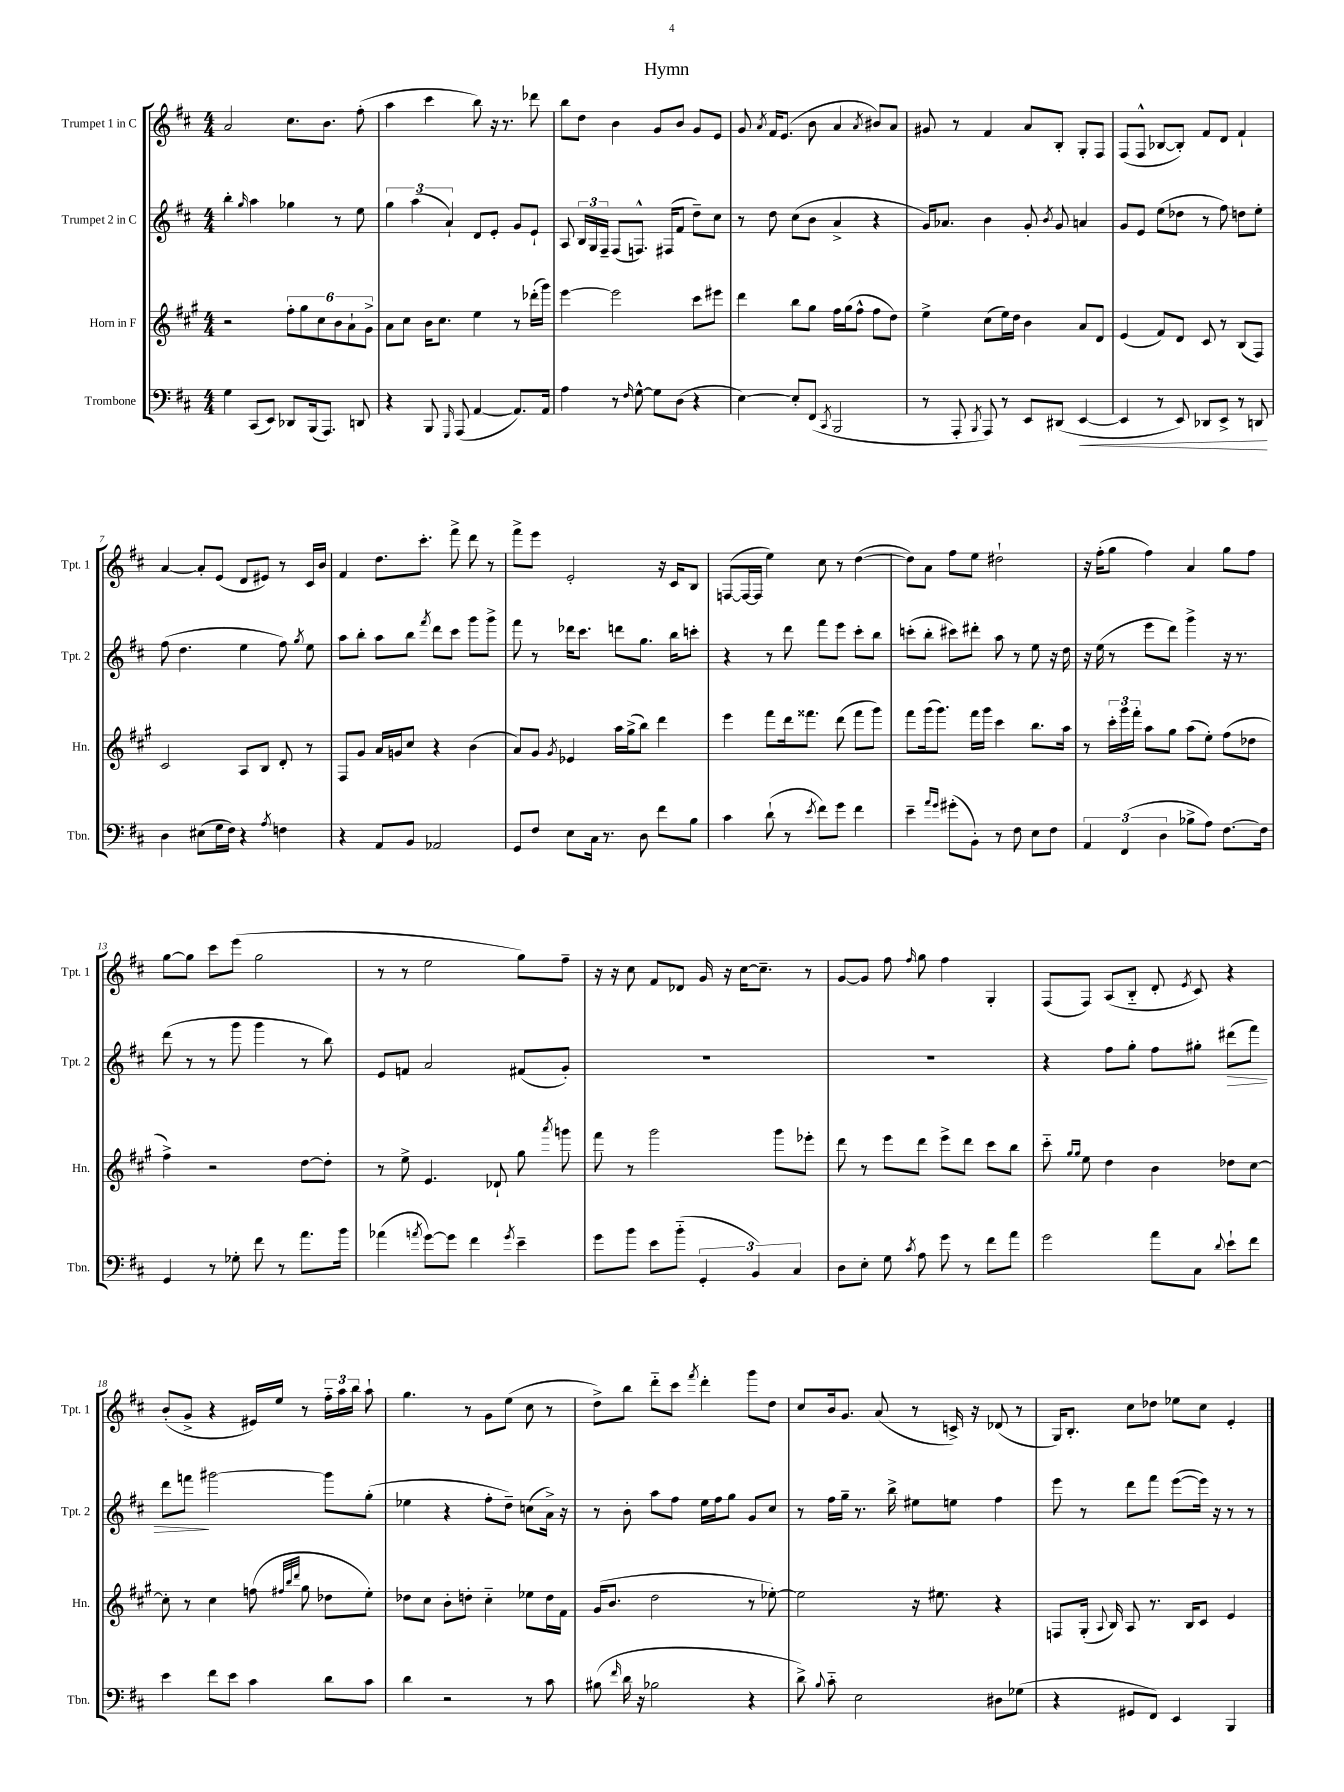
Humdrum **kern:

**kern	**kern	**kern	**kern
*staff4	*staff3	*staff2	*staff1
*clefF4	*clefG2	*clefG2	*clefG2
*k[f#c#]	*k[f#c#g#]	*k[f#c#]	*k[f#c#]
*M4/4	*M4/4	*M4/4	*M4/4
4G\	2r	4bb'\	2a/
.	.	16qqgg/	.
(8CC#/L	.	4aa\	.
8EE/J)	.	.	.
8DD-/L	12ff#'\L	4gg-\	8.cc#\L
.	12gg#\	.	.
(16BBB/k	.	.	.
.	12cc#\	.	.
8.AAA/J)	.	.	8.b\J
.	12b\	8r	.
.	12a`\	.	.
8DD/	.	8ee\	(8ff#'\
.	12g#^\J	.	.
=	=	=	=
4r	8a\L	6gg\	4aa\
.	8cc#\J	.	.
.	.	(6aa\	.
8BBB/	16b\LK	.	4ccc#\
.	8.cc#\J	.	.
.	.	6a`/)	.
16qqGGG/	.	.	.
(8AAA/	.	.	.
[4AA/	4ee\	8d/L	8bb\)
.	.	8e'/J	16r
.	.	.	8.r
8.AA/]L)	8r	8g/L	.
.	(16ddd-'\LL	8e`/J	8ddd-\
16AA/Jk	16ggg#\JJ)	.	.
=	=	=	=
4A\	[4eee\	8A/	8bb\L
.	.	24B/LL	8dd\J
.	.	24G/	.
.	.	24F#~/JJ	.
8r	2eee\]	(8F#/L	4b\
16qqF#/	.	.	.
[8G^^\	.	8.F^^/J)	.
8G\]L	.	.	8g/L
.	.	(16F#/LK	.
(8D\J	.	8f#/J	8b/J
4r	8ccc#\L	8dd~\L)	8g/L
.	8eee#\J	8cc#\J	8e/J
=	=	=	=
[4E\)	4ddd\	8r	8g/
.	.	.	8qa/
.	.	8dd\	16f#/LK
.	.	.	(8.e/J
8E'/]L	8bb\L	(8cc#\L	.
(8FF#/J	8gg#\J	8b\J	8b\
8qCC#/	.	.	.
2BBB/	16ff#\LL	4a^/	4a/
.	(16gg#\J	.	.
.	8ff#^^\J	.	.
.	.	.	8qa/
.	8ff#\L	4r	8b#/L)
.	8dd\J)	.	8a/J
=	=	=	=
8r	4ee^\	16g/LK)	8g#/
.	.	8.a-/J	.
8AAA'/	.	.	8r
8qBBB/	.	.	.
8AAA/)	(8cc#\L	4b\	4f#/
8r	16ee\L)	.	.
.	16dd\JJ	.	.
8EE/L	4b\	8g'/	8a/L
.	.	8qb/	.
(8DD#/J	.	8g/	8B'/J
[4EE/	8a/L	4a/	8G'/L
.	8d/J	.	8F#/J
=	=	=	=
4EE/]	(4e/	8g/L	(8F#/L
.	.	8e/J	8F#^^/J
8r	8f#/L)	(8ee\L	[8B-/L
8EE/)	8d/J	8dd-\J	8B-'/]J)
8DD-/L	8c#/	8r	8f#/L
8EE^/J	8r	8ff#\)	8d/J
8r	(8B/L	8dd\L	4f#`/
8DD/	8F#/J)	8ee'\J	.
=	=	=	=
4D\	2c#/	(8ff#\	[4a/
.	.	4.dd\	.
(8E#\L	.	.	8a'/]L
16G\L	.	.	(8e/J
16F#\JJ)	.	.	.
4r	8A/L	4ee\	8d/L
.	8B/J	.	8e#/J)
8qA/	.	.	.
4F\	8d'/	8ff#\)	8r
.	.	8qgg/	.
.	8r	8ee\	16c#/LL
.	.	.	16b/JJ
=	=	=	=
4r	8F#/L	8aa\L	4f#/
.	8g#/J	8bb'\J	.
8AA/L	16a/LL	8aa\L	8.dd\L
.	16g/J	.	.
8BB/J	8cc#/J	8bb\J	.
.	.	.	8.ccc#'\J
.	.	8qfff#/	.
2AA-/	4r	8ddd\L	.
.	.	8ccc#\J	8fff#^\
.	(4b\	8ggg\L	8ddd\
.	.	8ggg^\J	8r
=	=	=	=
8GG/L	8a/L)	8fff#\	8fff#^\L
8F#/J	8g#/J	8r	8eee\J
.	8qg#/	.	.
8E\L	4e-/	16ddd-\LK	2e'/
.	.	8.ccc#\J	.
16C#\Jk	.	.	.
8.r	.	.	.
.	16aa\LL	8ddd\L	.
.	(16gg#^\J	.	.
8D\	8bb\J)	8.gg\J	.
8f#\L	4ddd\	.	16r
.	.	16bb\LK	16c#/LK
8B\J	.	8ccc'\J	8B/J
=	=	=	=
4c#\	4eee\	4r	([8F/L
.	.	.	16F/_L
.	.	.	16F/]JJ
(8d`\	8fff#\L	8r	4ee\)
8r	16ddd\k	8ddd\	.
.	8.fff##\J	.	.
8qe/	.	.	.
8f#\L)	.	8fff#\L	8cc#\
8g\J	(8ddd\	8eee\J	8r
4f#\	8fff##\L	8ccc#'\L	([4dd\
.	8ggg#\J)	8bb\J	.
=	=	=	=
4e~\	8fff#\L	(8ccc'\L	8dd\]L)
.	(16ggg#\k	8bb'\J	8a\J
.	8.ggg#\J)	.	.
16qqa/LL	.	.	.
16qqg/JJ	.	.	.
(8g#'\L	.	8ccc#\L)	8ff#\L
8BB'\J)	16fff#\LL	8ddd#'\J	8ee\J
.	16ggg#\JJ	.	.
8r	4ccc#\	8aa\	2dd#`\
8F#\	.	8r	.
8E\L	8.bb\L	8ee\	.
8F#\J	.	16r	.
.	16aa\Jk	16dd\	.
=	=	=	=
6AA/	8r	16r	16r
.	.	(16ee\	(16ff#'\LK
.	24ccc#'\LL	8r	8gg\J
(6FF#/	24ggg#\	.	.
.	24fff#'\JJ	.	.
.	8aa\L	8eee\L	4ff#\)
6D\	.	.	.
.	8gg#\J	8ddd\J)	.
8B-^\L	(8aa\L	4ggg^\	4a/
8A\J)	8ee'\J)	.	.
[8.F#\L	(8ff#\L	16r	8gg\L
.	.	8.r	.
.	8dd-\J	.	8ff#\J
16F#\]Jk	.	.	.
=	=	=	=
4GG/	4ff#^\)	(8ddd\	[8gg\L
.	.	8r	8gg\]J
8r	2r	8r	8ccc#\L
8G-'\	.	8ggg\	(8eee\J
8f#\	.	4ggg\	2gg\
8r	.	.	.
8.a\L	[8dd\L	8r	.
.	8dd'\]J	8bb\)	.
16b\Jk	.	.	.
=	=	=	=
(4a-\	8r	8e/L	8r
.	8ee^\	8f/J	8r
8qa/	.	.	.
[8g\L)	4.e/	2a/	2ee\
8g\]J	.	.	.
4f#\	.	.	.
.	8d-`/	.	.
8qg/	.	.	.
4e~\	8gg#\	(8f#/L	8gg\L)
.	8qaaa/	.	.
.	8ggg\	8g'/J)	8ff#~\J
=	=	=	=
8g\L	8fff#\	1r	16r
.	.	.	16r
8b\J	8r	.	8cc#\
8e\L	2ggg#\	.	8f#/L
(8b'~\J	.	.	8d-/J
6GG'/	.	.	16g/
.	.	.	16r
.	.	.	[16cc#\LK
6BB/)	.	.	.
.	.	.	8.cc#~\]J
.	8ggg#\L	.	.
6C#/	.	.	.
.	8eee-'\J	.	8r
=	=	=	=
8D\L	8ddd\	1r	[8g/L
8E'\J	8r	.	8g/]J
8G\	8eee\L	.	8ff#\
8qc#/	.	.	16qqff#/
8A\	8ddd\J	.	8gg\
8g\	8eee^\L	.	4ff#\
8r	8ddd\J	.	.
8f#\L	8ccc#\L	.	4G'/
8a\J	8bb\J	.	.
=	=	=	=
2g\	8ccc#'~\	4r	(8F#/L
.	16qqgg#/LL	.	.
.	16qqgg#/JJ	.	.
.	8ee\	.	8F#/J)
.	4dd\	8ff#\L	(8A/L
.	.	8gg'\J	8B'~/J
8a\L	4b\	8ff#\L	8d'/
.	.	.	8qe/
8C#\J	.	8gg#'\J	8c#/)
8qqd/	.	.	.
8e`\L	8dd-\L	(8ddd#\L	4r
8f#\J	[8cc#\J	8fff#\J)	.
=	=	=	=
4e\	8cc#'\]	8ddd\L	(8b'/L
.	8r	8fff\J	8g^/J
8f#\L	4cc#\	[2ggg#\	4r
8e\J	.	.	.
4c#\	(8ff\	.	16e#/LL)
.	.	.	16ee/JJ
.	32qqff#/LLL	.	.
.	32qqbb/	.	.
.	32qqddd/JJJ	.	.
.	8gg#\	.	8r
8d\L	8dd-\L	8ggg#\]L	24ff#'~\LL
.	.	.	24aa\
.	.	.	24bb\JJ
8c#\J	8ee'\J)	(8gg'\J	8aa`\
=	=	=	=
4d\	8dd-\L	4ee-\	4.gg\
.	8cc#\J	.	.
2r	8b'\L	4r	.
.	8dd'\J	.	8r
.	4cc#'~\	8ff#'\L	8g\L
.	.	8dd~\J)	(8ee\J
8r	8ee-\L	(8cc\L	8cc#\
8c#\	16dd\L	16a^\Jk)	8r
.	16f#\JJ	16r	.
=	=	=	=
(8B#\	(16g#/LK	8r	8dd^\L)
.	8.b/J	.	.
16qqf#/	.	.	.
16d\	.	8b'\	8bb\J
16r	.	.	.
2B-\	2dd\	8aa\L	8ddd'~\L
.	.	8ff#\J	8ccc#\J
.	.	.	8qfff#/
.	.	16ee\LL	4ddd'\
.	.	16ff#\J	.
.	.	8gg\J	.
4r	8r	8g/L	8ggg\L
.	[8ee-'\)	8cc#/J	8dd\J
=	=	=	=
8d^\)	2ee-\]	8r	8cc#/L
8qqB/	.	.	.
8c#'~\	.	16ff#\LL	16b/k
.	.	16gg~\JJ	8.g/J
2E\	.	8.r	.
.	.	.	(8a/
.	.	16bb^\	.
.	16r	8ee#\L	8r
.	8.ee#\	.	.
.	.	8ee\J	16c^/)
.	.	.	16r
8D#\L	4r	4ff#\	(8d-/
(8G-\J	.	.	8r
=	=	=	=
4r	8F/L	8eee\	16G/LK)
.	.	.	8.B'/J
.	(16G#'/Jk	8r	.
.	8qqA/	.	.
.	16B/)	.	.
8GG#/L	8A/	8ddd\L	8cc#\L
8FF#/J)	8.r	8fff#\J	8dd-\J
4EE/	.	([8eee\L	8ee-\L
.	16B/LK	.	.
.	8c#/J	16eee\]Jk)	8cc#\J
.	.	16r	.
4BBB/	4e/	8r	4e'/
.	.	8r	.
==	==	==	==
*-	*-	*-	*-
